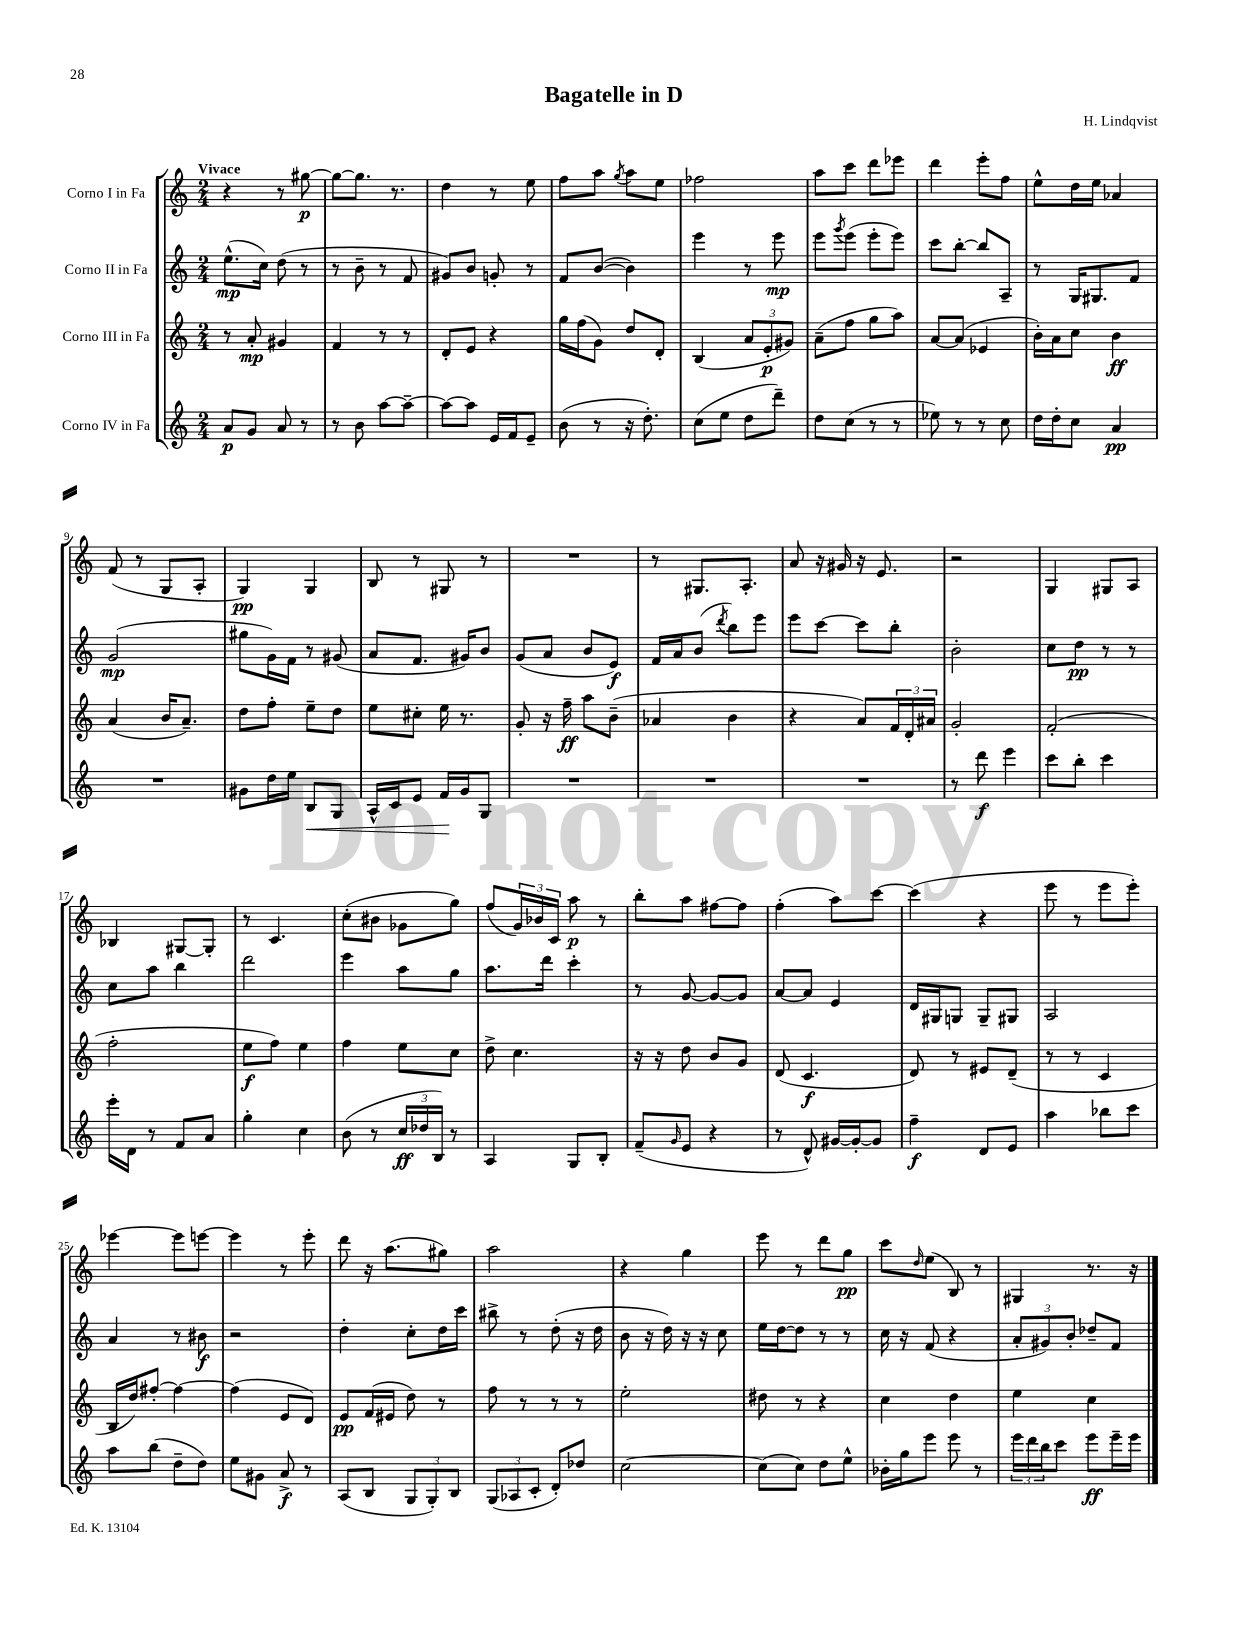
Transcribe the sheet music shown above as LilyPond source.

\header { title = "Bagatelle in D" composer = "H. Lindqvist" }
<<
\new StaffGroup <<
\new Staff = "s0" \with { instrumentName = "Corno I in Fa" } {
    \clef treble \key c \major \numericTimeSignature \time 2/4 \tempo "Vivace"
    r4 r8 gis''8~\p |
    gis''8~ gis''8. r8. |
    d''4 r8 e''8 |
    f''8 a''8 \acciaccatura { g''8 } a''8 e''8 |
    fes''2 |
    a''8 c'''8 d'''8 ees'''8 |
    d'''4 e'''8-. f''8 |
    e''8-^ d''16 e''16 aes'4 |
    f'8( r8 g8 a8-. |
    g4\pp) g4 |
    b8 r8 gis8 r8 |
    R2 |
    r8 gis8. a8.-. |
    a'8 r16 gis'16 r16 e'8. |
    r2 |
    g4 gis8 a8 |
    bes4 gis8~ gis8-. |
    r8 c'4. |
    c''8-.( bis'8 ges'8 g''8) |
    f''8( \tuplet 3/2 { g'16) bes'16 c'16 } a''8\p r8 |
    b''8-. a''8 fis''8~ fis''8 |
    f''4-.( a''8) c'''8~ |
    c'''4( r4 |
    e'''8 r8 e'''8 e'''8-.) |
    ees'''4~ ees'''8 e'''8~ |
    e'''4 r8 e'''8-. |
    d'''8 r16 a''8.( gis''8) |
    a''2 |
    r4 g''4 |
    e'''8 r8 d'''8 g''8\pp |
    c'''8 \grace { d''16 } e''8( b8) r8 |
    gis4 r8. r16 \bar "|." |
}
\new Staff = "s1" \with { instrumentName = "Corno II in Fa" } {
    \clef treble \key c \major \numericTimeSignature \time 2/4
    e''8.-^\mp( c''16) d''8( r8 |
    r8 b'8-- r8 f'8 |
    gis'8) b'8 g'8-. r8 |
    f'8 b'8~( b'4) |
    e'''4 r8 e'''8\mp |
    e'''8 \acciaccatura { g'''8 } e'''8( e'''8-. e'''8) |
    c'''8 b''8~-. b''8 a8-- |
    r8 g16 gis8. f'8 |
    g'2\mp( |
    gis''8 g'16) f'16 r8 gis'8( |
    a'8 f'8. gis'16) b'8 |
    g'8( a'8 b'8 e'8\f) |
    f'16 a'16 b'8( \acciaccatura { d'''8 } b''8) e'''8 |
    e'''8 c'''8~ c'''8 b''8-. |
    b'2-. |
    c''8 d''8\pp r8 r8 |
    c''8 a''8 b''4 |
    d'''2 |
    e'''4 a''8 g''8 |
    a''8. d'''16 c'''4-. |
    r8 g'8~ g'8~ g'8 |
    a'8~ a'8 e'4 |
    d'16 gis16 g8 g8-- gis8 |
    a2 |
    a'4 r8 bis'8\f |
    r2 |
    d''4-. c''8-. d''16 c'''16 |
    bis''8-> r8 d''8-.( r16 d''16 |
    b'8 r16 d''16) r16 r16 c''8 |
    e''16 d''16~ d''8 r8 r8 |
    c''16 r16 f'8( r4 |
    \tuplet 3/2 { a'8-. gis'8) b'8-. } des''8-- f'8 \bar "|." |
}
\new Staff = "s2" \with { instrumentName = "Corno III in Fa" } {
    \clef treble \key c \major \numericTimeSignature \time 2/4
    r8 a'8-.\mp gis'4 |
    f'4 r8 r8 |
    d'8-. e'8 r4 |
    g''16 f''16( g'8) d''8 d'8-. |
    b4( \tuplet 3/2 { a'8 e'8-.\p gis'8) } |
    a'8--( f''8 g''8 a''8) |
    a'8~ a'8( ees'4 |
    b'16-.) a'16 c''8 b'4\ff |
    a'4( b'16 a'8.--) |
    d''8 f''8-. e''8-- d''8 |
    e''8 cis''8-. e''16 r8. |
    g'8-. r16 f''16--\ff a''8 b'8--( |
    aes'4 b'4 |
    r4 a'8) \tuplet 3/2 { f'16 d'16-. ais'16 } |
    g'2-. |
    f'2-.( |
    f''2-. |
    e''8\f f''8) e''4 |
    f''4 e''8 c''8 |
    d''8-> c''4. |
    r16 r16 d''8 b'8 g'8 |
    d'8( c'4.\f |
    d'8) r8 eis'8 d'8--( |
    r8 r8 c'4 |
    b16 d''16) fis''8~-. fis''4~ |
    fis''4( e'8 d'8) |
    e'8\pp f'16( eis'16 d''8) r8 |
    f''8 r8 r8 r8 |
    e''2-. |
    dis''8 r8 r4 |
    c''4 d''4 |
    e''4 c''4 \bar "|." |
}
\new Staff = "s3" \with { instrumentName = "Corno IV in Fa" } {
    \clef treble \key c \major \numericTimeSignature \time 2/4
    a'8\p g'8 a'8 r8 |
    r8 b'8 a''8~ a''8~-- |
    a''8~ a''8 e'16 f'16 e'8-- |
    b'8( r8 r16 d''8.-.) |
    c''8( e''8 d''8 d'''8--) |
    d''8 c''8( r8 r8 |
    ees''8) r8 r8 c''8 |
    d''16 d''16-. c''8 a'4\pp |
    R2 |
    gis'8 d''16 e''16 b8\< g8 |
    a16-^ c'16 e'8 f'16\! g'16 g8 |
    R2 |
    R2 |
    R2 |
    r8 d'''8\f e'''4 |
    c'''8 b''8-. c'''4 |
    e'''16-. d'16 r8 f'8 a'8 |
    g''4-. c''4 |
    b'8( r8 \tuplet 3/2 { c''16\ff des''16 b16) } r8 |
    a4 g8 b8-. |
    f'8--( \grace { g'16 } e'8 r4 |
    r8 d'8-^) gis'16~ gis'16~-. gis'8 |
    f''4--\f d'8 e'8 |
    a''4 bes''8 c'''8 |
    a''8 b''8( d''8-- d''8) |
    e''8 gis'8 a'8->\f r8 |
    a8( b8 \tuplet 3/2 { g8 g8-.) b8 } |
    \tuplet 3/2 { g8( aes8 c'8-. } d'8-.) des''8 |
    c''2~ |
    c''8( c''8) d''8 e''8-^ |
    bes'16-. g''16 e'''8 e'''8 r8 |
    \tuplet 3/2 { e'''16 d'''16 b''16 } c'''8 e'''8\ff e'''16-- e'''16 \bar "|." |
}
>>
>>
